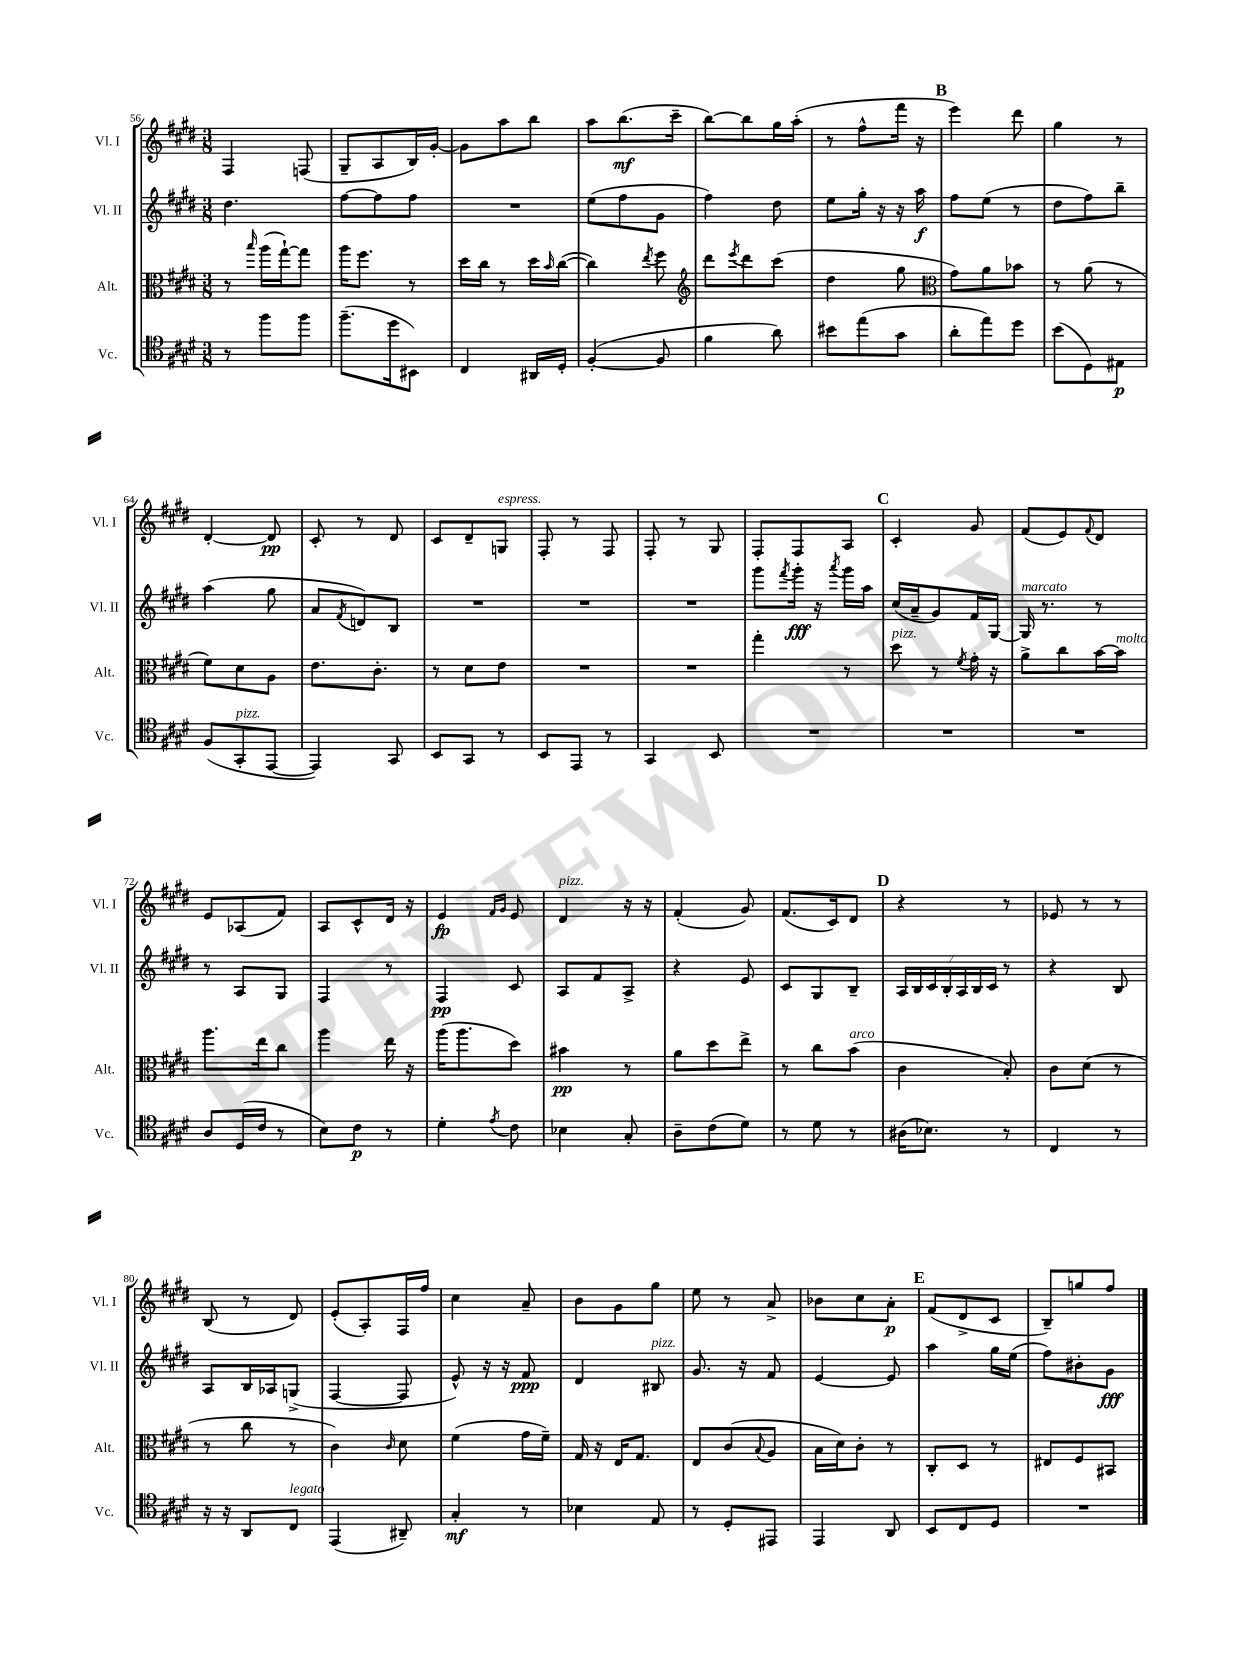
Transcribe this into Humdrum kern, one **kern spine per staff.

**kern	**dynam	**kern	**dynam	**kern	**dynam	**kern	**dynam
*part4	*part4	*part3	*part3	*part2	*part2	*part1	*part1
*staff4	*staff4	*staff3	*staff3	*staff2	*staff2	*staff1	*staff1
*I"Vc.	*	*I"Alt.	*	*I"Vl. II	*	*I"Vl. I	*
*I'Vc.	*	*I'Alt.	*	*I'Vl. II	*	*I'Vl. I	*
*clefC4	*	*clefC3	*	*clefG2	*	*clefG2	*
*k[f#c#g#d#]	*	*k[f#c#g#d#]	*	*k[f#c#g#d#]	*	*k[f#c#g#d#]	*
*M3/8	*	*M3/8	*	*M3/8	*	*M3/8	*
=56	=56	=56	=56	=56	=56	=56	=56
8r	.	8r	.	4.dd#\	.	4F#/	.
.	.	16qqbb/	.	.	.	.	.
8ff#\L	.	(16aa\LL	.	.	.	.	.
.	.	[16gg#`\J)	.	.	.	.	.
8ff#\J	.	8gg#\J]	.	.	.	(8Fn/	.
=57	=57	=57	=57	=57	=57	=57	=57
(8.ff#~\L	.	16aa\KL	.	[8ff#\L	.	8G#~/L	.
.	.	8.ff#\J	.	.	.	.	.
.	.	.	.	8ff#\]	.	8A/	.
16dd#\k	.	.	.	.	.	.	.
8BB#X\J)	.	8r	.	8ff#\J	.	16B/L)	.
.	.	.	.	.	.	[16g#'/JJ	.
=58	=58	=58	=58	=58	=58	=58	=58
4C#/	.	16dd#\LL	.	4.r	.	8g#\L]	.
.	.	16cc#\JJ	.	.	.	.	.
.	.	8r	.	.	.	8aa\	.
16AA#X/LL	.	16dd#\LL	.	.	.	8bb\J	.
.	.	16qqb/	.	.	.	.	.
16D#'/JJ	.	([16cc#\JJ	.	.	.	.	.
=59	=59	=59	=59	=59	=59	=59	=59
([4F#'/	.	4cc#\])	.	(8ee\L	.	8aa\L	.
.	.	.	.	8ff#\	.	(8.bb\	mf
.	.	8qee/	.	.	.	.	.
8F#/]	.	8ff#\	.	8g#\J	.	.	.
.	.	.	.	.	.	16ccc#~\Jk	.
=60	=60	=60	=60	=60	=60	=60	=60
*	*	*clefG2	*	*	*	*	*
4f#\	.	8ddd#\L	.	4ff#\)	.	[8bb\L)	.
.	.	8qeee/	.	.	.	.	.
.	.	8ddd#\	.	.	.	8bb\]	.
8a\)	.	(8ccc#\J	.	8dd#\	.	16gg#\L	.
.	.	.	.	.	.	(16aa'\JJ	.
=61	=61	=61	=61	=61	=61	=61	=61
8b#X\L	.	4dd#\	.	8ee\L	.	8r	.
(8ee\	.	.	.	16gg#'\Jk	.	8ff#^^\L	.
.	.	.	.	16r	.	.	.
8g#\J	.	8gg#\	.	16r	.	16fff#\Jk	.
.	.	.	.	16aa\	f	16r	.
!!LO:REH:place=s1:t=B
=62	=62	=62	=62	=62	=62	=62	=62
*	*	*clefC3	*	*	*	*	*
8a'\L	.	8g#\L)	.	8ff#\L	.	4eee\)	.
8ee\)	.	8a\	.	(8ee\J	.	.	.
8dd#\J	.	8b-X\J	.	8r	.	8ddd#\	.
=63	=63	=63	=63	=63	=63	=63	=63
(8b\L	.	8r	.	8dd#\L	.	4gg#\	.
8D#\)	.	(8a\	.	8ff#\)	.	.	.
8E#X\J	p	8r	.	8bb~\J	.	8r	.
!!LO:LB:g=z
=64	=64	=64	=64	=64	=64	=64	=64
(8F#/L	.	8f#\L)	.	(4aa\	.	[4d#'/	.
!LO:TX:a:i:t=pizz.	!	!	!	!	!	!	!
8GG#'/	.	8d#\	.	.	.	.	.
[8EE/J	.	8A\J	.	8gg#\	.	8d#/]	pp
=65	=65	=65	=65	=65	=65	=65	=65
4EE/])	.	8.e\L	.	8a/L	.	8c#'/	.
.	.	.	.	8qf#/	.	.	.
.	.	.	.	8dn/)	.	8r	.
.	.	8.c#'\J	.	.	.	.	.
8GG#/	.	.	.	8B/J	.	8d#/	.
=66	=66	=66	=66	=66	=66	=66	=66
8BB/L	.	8r	.	4.r	.	8c#/L	.
8GG#/J	.	8d#\L	.	.	.	8d#~/	.
!	!	!	!	!	!	!LO:TX:a:i:t=espress.	!
8r	.	8e\J	.	.	.	8Gn/J	.
=67	=67	=67	=67	=67	=67	=67	=67
8BB/L	.	4.r	.	4.r	.	8F#'/	.
8EE/J	.	.	.	.	.	8r	.
8r	.	.	.	.	.	8F#/	.
=68	=68	=68	=68	=68	=68	=68	=68
4GG#/	.	4.r	.	4.r	.	8F#'/	.
.	.	.	.	.	.	8r	.
8BB/	.	.	.	.	.	8G#/	.
=69	=69	=69	=69	=69	=69	=69	=69
4.r	.	4gg#'\	.	8ggg#\L	.	8F#'/L	.
.	.	.	.	8qfff#/	.	.	.
.	.	.	.	16ggg#'\Jk	fff	8F#/	.
.	.	.	.	16r	.	.	.
.	.	.	.	8qaaa/	.	.	.
.	.	8r	.	16ggg#\LL	.	8A/J	.
.	.	.	.	16aa\JJ	.	.	.
!!LO:REH:place=s1:t=C
=70	=70	=70	=70	=70	=70	=70	=70
!	!	!LO:TX:a:i:t=pizz.	!	!	!	!	!
4.r	.	8dd#\	.	(16cc#/LL	.	4c#'/	.
.	.	.	.	16a~/J	.	.	.
.	.	8r	.	8g#/)	.	.	.
.	.	8qf#/	.	.	.	.	.
.	.	16g#'\	.	16f#/L	.	8g#/	.
.	.	16r	.	[16G#/JJ	.	.	.
=71	=71	=71	=71	=71	=71	=71	=71
!	!	!	!	!LO:TX:a:i:t=marcato	!	!	!
4.r	.	8a^\L	.	16G#/]	.	(8f#/L	.
.	.	.	.	8.r	.	.	.
.	.	8cc#\	.	.	.	8e/)	.
.	.	.	.	.	.	8qqf#/	.
.	.	[16b\L	.	8r	.	8d#/J	.
!	!	!LO:TX:a:i:t=molto	!	!	!	!	!
.	.	16b\JJ]	.	.	.	.	.
!!LO:LB:g=z
=72	=72	=72	=72	=72	=72	=72	=72
8A/L	.	8.aa\L	.	8r	.	8e/L	.
(16D#/L	.	.	.	8A/L	.	(8A-X/	.
16c#/JJ	.	16ee\k	.	.	.	.	.
8r	.	8cc#\J	.	8G#/J	.	8f#/J)	.
=73	=73	=73	=73	=73	=73	=73	=73
8B\L)	.	4aa\	.	4F#/	.	8A/L	.
8c#\J	p	.	.	.	.	8c#^^/	.
8r	.	16ee\	.	8r	.	16d#/Jk	.
.	.	16r	.	.	.	16r	.
=74	=74	=74	=74	=74	=74	=74	=74
4d#'\	.	(16aa\KL	.	4F#/	pp	4e/	fp
.	.	8.aa\	.	.	.	.	.
.	.	.	.	.	.	16qqf#/LL	.
8qe/	.	.	.	.	.	16qqg#/JJ	.
8c#\	.	8dd#\J)	.	8c#/	.	8e/	.
=75	=75	=75	=75	=75	=75	=75	=75
!	!	!	!	!	!	!LO:TX:a:i:t=pizz.	!
4B-X\	.	4b#X\	pp	8A/L	.	4d#/	.
.	.	.	.	8f#/	.	.	.
8G#'/	.	8r	.	8A^/J	.	16r	.
.	.	.	.	.	.	16r	.
=76	=76	=76	=76	=76	=76	=76	=76
8A~\L	.	8a\L	.	4r	.	(4f#'/	.
(8c#\	.	8dd#\	.	.	.	.	.
8d#\J)	.	8ee^\J	.	8e/	.	8g#/)	.
=77	=77	=77	=77	=77	=77	=77	=77
8r	.	8r	.	8c#/L	.	(8.f#/L	.
8d#\	.	8cc#\L	.	8G#/	.	.	.
.	.	.	.	.	.	16c#/k)	.
!	!	!LO:TX:a:i:t=arco	!	!	!	!	!
8r	.	(8b\J	.	8B~/J	.	8d#/J	.
!!LO:REH:place=s1:t=D
=78	=78	=78	=78	=78	=78	=78	=78
(16A#X\KL	.	4c#\	.	28A/LL	.	4r	.
.	.	.	.	28B/	.	.	.
8.B-X\J)	.	.	.	.	.	.	.
.	.	.	.	28c#/	.	.	.
.	.	.	.	28B'/	.	.	.
.	.	.	.	28A/	.	.	.
.	.	.	.	28B/	.	.	.
.	.	.	.	28c#/JJ	.	.	.
8r	.	8B'/)	.	8r	.	8r	.
=79	=79	=79	=79	=79	=79	=79	=79
4C#/	.	8c#\L	.	4r	.	8e-X/	.
.	.	(8d#\J	.	.	.	8r	.
8r	.	8r	.	8B/	.	8r	.
!!LO:LB:g=z
=80	=80	=80	=80	=80	=80	=80	=80
16r	.	8r	.	8A/L	.	(8B/	.
16r	.	.	.	.	.	.	.
8AA/L	.	8cc#\	.	16B/L	.	8r	.
.	.	.	.	16A-X/J	.	.	.
!LO:TX:a:i:t=legato	!	!	!	!	!	!	!
8C#/J	.	8r	.	(8Gn^/J	.	8d#/)	.
=81	=81	=81	=81	=81	=81	=81	=81
(4EE/	.	4c#\)	.	[4F#/	.	(8e'/L	.
.	.	.	.	.	.	8A'/)	.
.	.	16qqc#/	.	.	.	.	.
8AA#X~/)	.	8d#\	.	8F#/]	.	16F#/L	.
.	.	.	.	.	.	16ff#/JJ	.
=82	=82	=82	=82	=82	=82	=82	=82
4G#'/	mf	(4f#\	.	8e^^/)	.	4cc#\	.
.	.	.	.	16r	.	.	.
.	.	.	.	16r	.	.	.
8r	.	16g#\LL	.	8f#/	ppp	8a~/	.
.	.	16f#~\JJ)	.	.	.	.	.
=83	=83	=83	=83	=83	=83	=83	=83
4B-X\	.	16G#/	.	4d#/	.	8b\L	.
.	.	16r	.	.	.	.	.
.	.	16E/KL	.	.	.	8g#\	.
.	.	8.G#/J	.	.	.	.	.
!	!	!	!	!LO:TX:a:i:t=pizz.	!	!	!
8E/	.	.	.	8B#X/	.	8gg#\J	.
=84	=84	=84	=84	=84	=84	=84	=84
8r	.	8E/L	.	8.g#/	.	8ee\	.
8D#'/L	.	(8c#/	.	.	.	8r	.
.	.	.	.	16r	.	.	.
.	.	8qqB/	.	.	.	.	.
8EE#X/J	.	8A/J	.	8f#/	.	8a^/	.
=85	=85	=85	=85	=85	=85	=85	=85
4EE/	.	16B\LL	.	[4e/	.	8b-X\L	.
.	.	16d#\J)	.	.	.	.	.
.	.	8c#'\J	.	.	.	8cc#\	.
8AA/	.	8r	.	8e/]	.	8a'\J	p
!!LO:REH:place=s1:t=E
=86	=86	=86	=86	=86	=86	=86	=86
8BB/L	.	8C#'/L	.	4aa\	.	(8f#/L	.
8C#/	.	8D#/J	.	.	.	8d#^/	.
8D#/J	.	8r	.	16gg#\LL	.	8c#/J	.
.	.	.	.	(16ee\JJ	.	.	.
=87	=87	=87	=87	=87	=87	=87	=87
4.r	.	8E#X/L	.	8ff#\L)	.	8B~/L)	.
.	.	8F#/	.	8b#X'\	.	8ggn/	.
.	.	8BB#X/J	.	8g#\J	fff	8ff#/J	.
==	==	==	==	==	==	==	==
*-	*-	*-	*-	*-	*-	*-	*-
